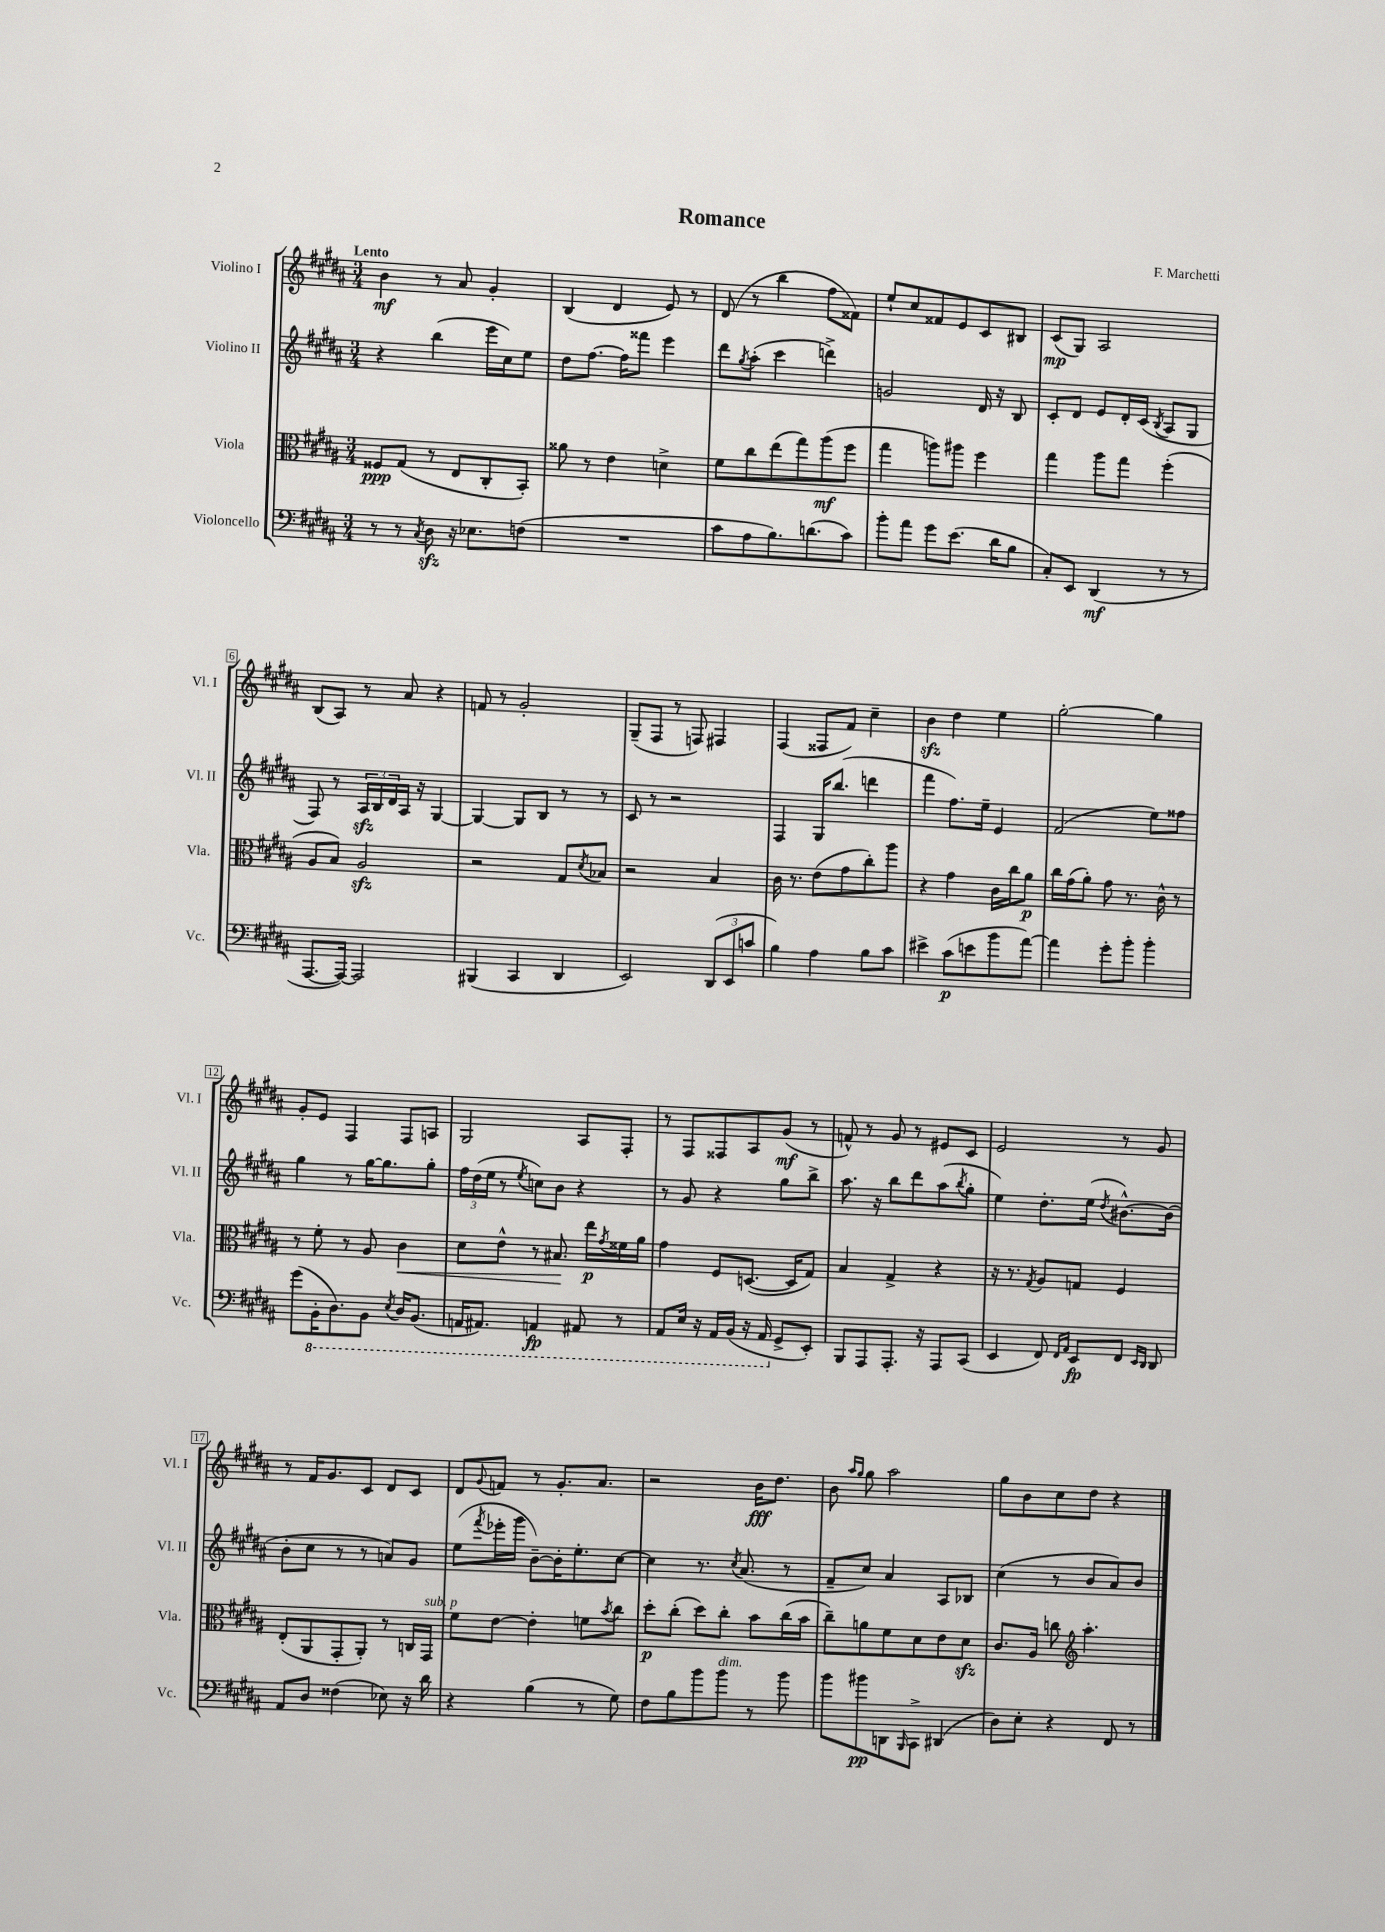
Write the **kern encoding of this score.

**kern	**kern	**kern	**kern
*staff4	*staff3	*staff2	*staff1
*clefF4	*clefC3	*clefG2	*clefG2
*k[f#c#g#d#a#]	*k[f#c#g#d#a#]	*k[f#c#g#d#a#]	*k[f#c#g#d#a#]
*M3/4	*M3/4	*M3/4	*M3/4
8r	8F##/L	4r	4b\
8r	(8G#/J	.	.
8qC#/	.	.	.
8D#\	8r	(4bb\	8r
16r	8E/L	.	8a#/
8.E-\L	.	.	.
.	8C#'/	16eee\LL	4g#'/
.	.	16cc#\J)	.
(8F\J	8BB'/J)	8ee\J	.
=	=	=	=
2.r	8a##\	8dd#\L	(4B/
.	8r	[8.ff#\J	.
.	4e\	.	4d#/
.	.	16ff#\]LK	.
.	.	8fff##\J	.
.	4d^\	4eee\	8e/)
.	.	.	8r
=	=	=	=
8c#\L	8f#\L	8ddd#\L	(8d#/
.	.	8qgg#/	.
8A#\	8cc#\	(8aa#'\J	8r
8.B\)	(8ee\	4ccc#\	4bb\
.	8gg#\)	.	.
(8.d\	.	.	.
.	(8aa#\	4ddd^\)	8ff#\L
8c#\J)	8ff#\J	.	8f##\J)
=	=	=	=
8b'\L	4gg#\	2g/	8ee`/L
8a#\J	.	.	8cc#/
8g#\L	8aa\L)	.	8f##/
(8.e\J	8aa#\J	.	8e/
.	4ff#\	16d#/	8c#/
16d#\LK	.	16r	.
8B\J	.	8B/	8B#/J
=	=	=	=
8C#'/L)	4gg#\	8c#'/L	(8c#/L
8EE/J	.	8d#/J	8G#/J)
(4DD#/	8aa#\L	8e/L	2A#/
.	8gg#\J	16d#'/L	.
.	.	(16c#/JJ	.
.	.	8qB/	.
8r	(4ff#'\	8A#/L	.
8r	.	8G#/J	.
=	=	=	=
[8.AAA#/L	8A#/L	8F#/)	(8B/L
.	8B/J)	8r	8A#/J)
16AAA#/_Jk)	.	.	.
2AAA#/]	2A#/	24A#/LL	8r
.	.	24B/	.
.	.	24d#/	.
.	.	16A#/JJ	8a#/
.	.	16r	.
.	.	[4G#/	4r
=	=	=	=
(4BBB#/	2r	4G#/_	8f/
.	.	.	8r
4CC#/	.	8G#/]L	2g#'/
.	.	8B/J	.
4DD#/	8G#/L	8r	.
.	8qd#/	.	.
.	8B-/J	8r	.
=	=	=	=
2EE/)	2r	8c#/	(8G#~/L
.	.	8r	8F#/J
.	.	2r	8r
.	.	.	8F/)
(12DD#/L	4B/	.	4F#/
12EE/	.	.	.
12c/J	.	.	.
=	=	=	=
4B\)	16c#\	4F#/	(4F#/
.	8.r	.	.
4A#\	(8e\L	16G#/LK	8F##/L
.	.	(8.bb/J	.
.	8g#\	.	8f#/J)
8B\L	8cc#'\)	4ddd\	4cc#~\
8c#\J	8aa#\J	.	.
=	=	=	=
4e#^\	4r	4fff#\	4b\
(8c#\L	4g#\	8.ff#\L)	4dd#\
8e\	.	.	.
.	.	16ee~\Jk	.
8b\	16c#\LL	4e/	4ee\
.	16cc#\J	.	.
[8a#\J)	8a#\J	.	.
=	=	=	=
4a#\]	16cc#\LL	(2f#/	[2gg#'\
.	(16g#\J	.	.
.	8a#'\J)	.	.
8g#'\L	8g#\	.	.
8b'\J	8.r	.	.
4b'\	.	8ee\L)	4gg#\]
.	16c#^^\	.	.
.	8r	8ff##\J	.
=	=	=	=
(8g#\L	8r	4gg#\	8g#'/L
16BBB'\K	8f#'\	.	8e/J
8.DD#\)	.	.	.
.	8r	8r	4F#/
8BBB\J	8A#/	[16gg#\LK	.
.	.	8.gg#\]	.
8qEE/	.	.	.
16DD#/LK	4c#\	.	8F#/L
(8.BBB/J	.	.	.
.	.	8gg#'\J	8A/J
=	=	=	=
16AAA/LK	8d#\L	24ff#\LL	2G#/
.	.	(24dd#\	.
8.AAA#/J)	.	.	.
.	.	24ee\JJ	.
.	8e^^\J	8r	.
.	.	8qee/	.
4AAA/	8r	8cc\L)	.
.	8.B#/	8b\J	.
8AAA#/	.	4r	8A#/L
.	16ee\LL	.	.
.	8qg#/	.	.
8r	16f##\	.	8F#'/J
.	16a#\JJ	.	.
=	=	=	=
8AAA#/L	4g#\	8r	8r
16EE/Jk	.	8g#/	8F#/L
16r	.	.	.
16AAA#/LL	8F#/L	4r	8F##/
(16BBB/JJ	.	.	.
16r	([8.D/J	.	8A#/
16AAA#/	.	.	.
8GG#^/L	.	8gg#\L	(8g#/J
.	16D/]LK	.	.
8EE'/J)	8G#/J)	8bb^\J	8r
=	=	=	=
8BBB/L	4B/	8.aa#\	8f^^/)
8AAA#/	.	.	8r
.	.	16r	.
8.AAA#'/J	4G#^/	8bb\L	8g#/
.	.	8ddd#\	8r
16r	.	.	.
8AAA#/L	4r	(8aa#\	8e#/L
.	.	8qbb/	.
(8CC#/J	.	8gg#'\J	8c#/J
=	=	=	=
4EE/	16r	4ee\)	2e/
.	8.r	.	.
.	8qG#/	.	.
8FF#/)	8A#/L	8.dd#'\L	.
16qqFF#/LL	.	.	.
16qqAA#/JJ	.	.	.
8EE/L	8G/J	.	.
.	.	(16ee\Jk	.
.	.	8qdd#/	.
8FF#/J	4F#/	[8.b#^^\L)	8r
16qqEE/LL	.	.	.
16qqDD#/JJ	.	.	.
8DD#/	.	.	8g#/
.	.	(16b#\]Jk	.
=	=	=	=
8AA#/L	(8E'/L	8b'\L	8r
8D#/J	8AA#/	8cc#\J	16f#/LK
.	.	.	8.g#/
(4F##\	8GG#'/	8r	.
.	8AA#'/J)	8r	8c#/J
8E-\)	8r	8a/L)	8d#/L
16r	16C/LL	8g#/J	8c#/J
16d#\	16GG#/JJ	.	.
=	=	=	=
4r	8f#\L	(8ee\L	8d#/L
.	.	8qfff#/	8qqg#/
.	[8e\J	16eee-'\L	8f/J
.	.	16ggg#\JJ	.
(4B\	4e'\]	[8b~\L)	8r
.	.	16b'\]K	8.g#'/L
.	.	8.ee'\	.
8r	8f\L	.	.
.	.	.	8.a#/J
.	8qb/	.	.
8G#\)	8cc#\J	[8cc#\J	.
=	=	=	=
8F#\L	8dd#'\L	4cc#\]	2r
8B\	(8cc#'\J	.	.
8b\	8dd#\L)	8.r	.
8b\J	8cc#'\J	.	.
.	.	8qcc#/	.
.	.	(8.a#/	.
8r	8b\L	.	16b\LK
.	.	.	8.dd#\J
8b\	(16cc#\L	8r	.
.	16b\JJ	.	.
=	=	=	=
8b\L	8cc#~\L)	8f#~/L	8b\
.	.	.	16qqaa#/LL
.	.	.	16qqgg#/JJ
8b#\	8a\	8cc#/J)	8gg#\
8DD\	8f#\	4a#/	2aa#\
16qqBBB/	.	.	.
8CC#^\J	8d#\	.	.
(4DD#/	8e\	8A#/L	.
.	8d#\J	8B-/J	.
=	=	=	=
8D#\L)	8.c#/L	(4cc#\	8gg#\L
8E'\J	.	.	8b\
.	16A#/Jk	.	.
4r	8cc\	8r	8cc#\
*	*clefG2	*	*
.	4.aa#'\	8b/L	8dd#\J
8FF#/	.	8a#/)	4r
8r	.	8b/J	.
==	==	==	==
*-	*-	*-	*-
